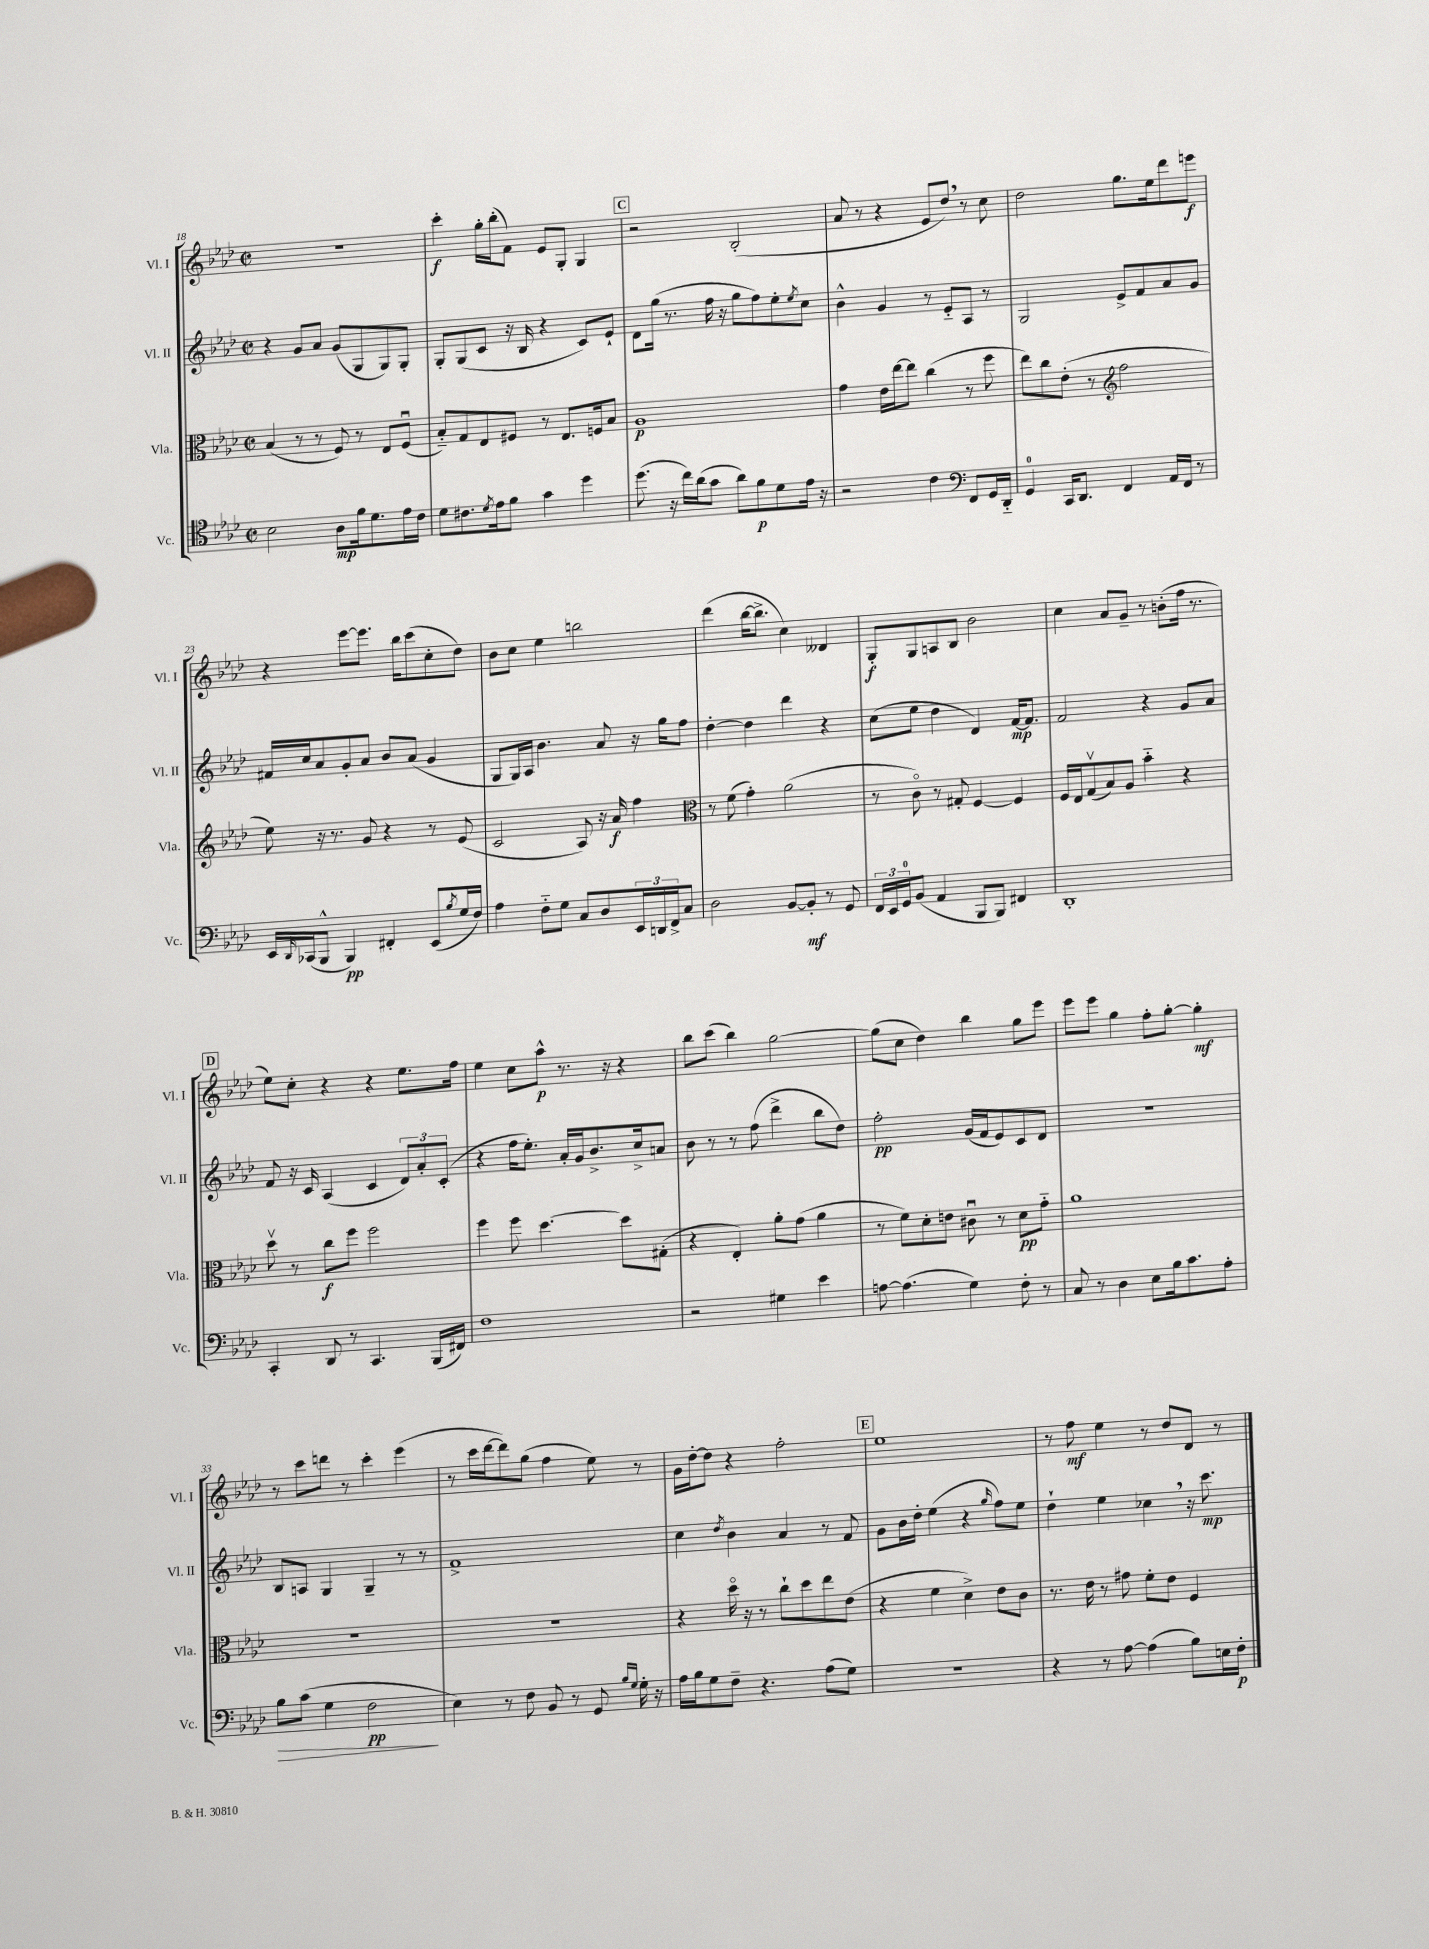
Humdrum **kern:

**kern	**kern	**kern	**kern
*staff4	*staff3	*staff2	*staff1
*clefC4	*clefC3	*clefG2	*clefG2
*k[b-e-a-d-]	*k[b-e-a-d-]	*k[b-e-a-d-]	*k[b-e-a-d-]
*M2/2	*M2/2	*M2/2	*M2/2
*met(c|)	*met(c|)	*met(c|)	*met(c|)
2B-	(4B-	4r	1r
.	8r	8g	.
.	8r	8a-	.
8A-	8F)	(8g	.
16f	8r	8G	.
8.d-	.	.	.
.	8E-	8G)	.
16e-	(8Fu	8G'	.
16c	.	.	.
=	=	=	=
8d-	8B-'~)	8G'	4ccc'
8.c#	8G	(8G	.
.	8E-	8c	16gg'
8qd-	.	.	.
16e-	.	.	(16bb-'
8f	8F#	16r	8f)
.	.	16B-	.
4g	8r	4r	8e-
.	8.E-	.	8G'
4dd-	.	8c)	4G
.	16F	.	.
.	8B-	8e-`	.
=	=	=	=
(8.dd-	1A-	8d-	2r
.	.	(16gg	.
16r	.	8.r	.
16cc)	.	.	.
(16a-	.	.	.
8g	.	16ff	.
.	.	16r	.
8a-)	.	8gg	(2B-'
8f	.	8ff)	.
8d-	.	8ee-'	.
.	.	8qee-	.
16e-	.	8cc	.
16r	.	.	.
=	=	=	=
2r	4g	4b-^^	8a-
.	.	.	8r
.	16e-	4g	4r
.	[16ee-	.	.
.	8ee-]	.	.
4c	(4cc	8r	8e-
.	.	8e-'~	8dd-)
*clefF4	*	*	*
8FF	8r	8A-	8r
16GG	8ff	8r	8cc
16DD-'~	.	.	.
=	=	=	=
4GG	8ee-)	2G	2dd-
.	8cc	.	.
16CC	(8e-'	.	.
8.DD-	.	.	.
.	8r	.	.
*	*clefG2	*	*
4FF	2ff	8e-^	8.gg
.	.	8f	.
.	.	.	16ee-
16AA-	.	8a-	8ddd-
16FF	.	.	.
8r	.	8g	8eee
=	=	=	=
16EE-	8ee-)	16f#	4r
16qqDD-	.	.	.
(16CC-	.	16cc	.
8BBB-^^	16r	8a-	.
.	8.r	.	.
4BBB-)	.	8g'	[8eee-
.	8g	8a-	8.eee-]
4FF#'	4r	8b-	.
.	.	.	16bb-
.	.	(8a-	(8ccc
(8EE-	8r	4g	8cc'
8qB-	.	.	.
16G	(8e-	.	8dd-)
16F)	.	.	.
=	=	=	=
4A-	2c	8G	8b-
.	.	16G)	8cc
.	.	16A-	.
8F'~	.	4.b-	4ee-
8G	.	.	.
8C	8A-)	.	2bb
8D-	16r	8a-	.
.	16a-	.	.
24EE-	4ff	16r	.
24DD	.	.	.
.	.	16gg	.
24FF^	.	.	.
8C	.	8ff	.
=	=	=	=
*	*clefC3	*	*
2D-	8r	[4dd-'	(4ddd-
.	(8f	.	.
.	4g')	4dd-]	[16bb-
.	.	.	8.bb-^]
[8BB-	(2a-	4ddd-	4cc)
8BB-']	.	.	.
8r	.	4r	4d--
8GG	.	.	.
=	=	=	=
24FF	8r	(8cc	8G'
24EE-	.	.	.
24GG	.	.	.
(8BB-	8co)	8ee-	8G
4AA-	8r	4dd-	8A
.	8G#'	.	8B-
8BBB-	[4F	4d-)	2b-
8BBB-)	.	.	.
4FF#	4F]	[16f	.
.	.	8.f]	.
=	=	=	=
1DD-'	16F	2f	4cc
.	16E-	.	.
.	(8Gv	.	.
.	8B-)	.	8a-
.	8A-	.	8g~
.	4b-'~	4r	8r
.	.	.	(8b'
.	4r	8g	16ff
.	.	.	8.r
.	.	8a-	.
=	=	=	=
4CC'	8dd-v	8f	8ee-)
.	8r	16r	8cc'
.	.	16c	.
8DD-	8cc	(4A-	4r
8r	8ff	.	.
4.CC	2ff	4c	4r
.	.	12d-)	8.ee-
.	.	12a-'	.
(16BBB-	.	.	.
.	.	(12c'	.
16FF#)	.	.	16ff
=	=	=	=
1F	4ff	4r	4ee-
.	8ff	16ff	8cc
.	.	8.ee-')	.
.	[4.dd-	.	8aa-^^
.	.	16a-'	8.r
.	.	16g	.
.	.	8.b-^	.
.	.	.	16r
.	8dd-]	.	4r
.	.	16cc^	.
.	(8G#'	8a	.
=	=	=	=
2r	4r	8b-	8bb-
.	.	8r	(8ccc
.	4E-')	8r	4bb-)
.	.	(8ff	.
4G#	8a-'	4ddd-^	[2gg
.	(8g	.	.
4e-	4a-	8bb-	.
.	.	8dd-)	.
=	=	=	=
[8A	8r	2ff'	(8gg]
(4.A]	8f)	.	8cc
.	8d-'	.	4dd-)
.	8e	.	.
4G)	8c#u	(16g	4bb-
.	.	16f	.
.	8r	8e-)	.
8F'	8d-	8c	8gg
8r	8g'~	8d-	8eee-
=	=	=	=
8C	1a-	1r	8eee-
8r	.	.	8eee-
4D-	.	.	4gg
8E-	.	.	8ff'
16B-	.	.	[8gg'
8.c	.	.	.
.	.	.	4gg']
8A-'	.	.	.
=	=	=	=
8B-	1r	8B-	8r
(8c	.	8A	8ccc
4G	.	4G	8ddd
.	.	.	8r
2F	.	4G~	4ccc'
.	.	8r	(4eee-
.	.	8r	.
=	=	=	=
4E-)	1r	1f^	8r
.	.	.	16ccc
.	.	.	[16ddd-
8r	.	.	8ddd-])
8F	.	.	(8gg
8BB-	.	.	4ff
8r	.	.	.
8GG	.	.	8ee-)
16qqB-	.	.	.
16qqG	.	.	.
16G'	.	.	8r
16r	.	.	.
=	=	=	=
16A-	4r	4cc	16g
16B-	.	.	[16dd-'
8G	.	.	8dd-]
.	.	8qdd-	.
8F~	16dd-o	4b-	4r
.	16r	.	.
4.r	8r	.	.
.	8cc`	4a-	2ff'
.	8dd-	.	.
(8A-	8ee-	8r	.
8G)	(8e-	8f	.
=	=	=	=
1r	4r	8g	1ee-
.	.	16b-	.
.	.	16dd-'	.
.	4f	(4ee-	.
.	4d-^)	4r	.
.	.	16qqgg	.
.	8e-	8ff)	.
.	8c	8ee-	.
=	=	=	=
4r	8.r	4dd-`	8r
.	.	.	8ff
.	16e-	.	.
8r	8r	4ee-	4ee-
[8A-	8g#	.	.
(4A-]	8f'	4cc-	8r
.	8e-	.	8dd-
8B-)	4F	16r	8d-
.	.	8.ccc	.
16E	.	.	8r
16F'	.	.	.
==	==	==	==
*-	*-	*-	*-
